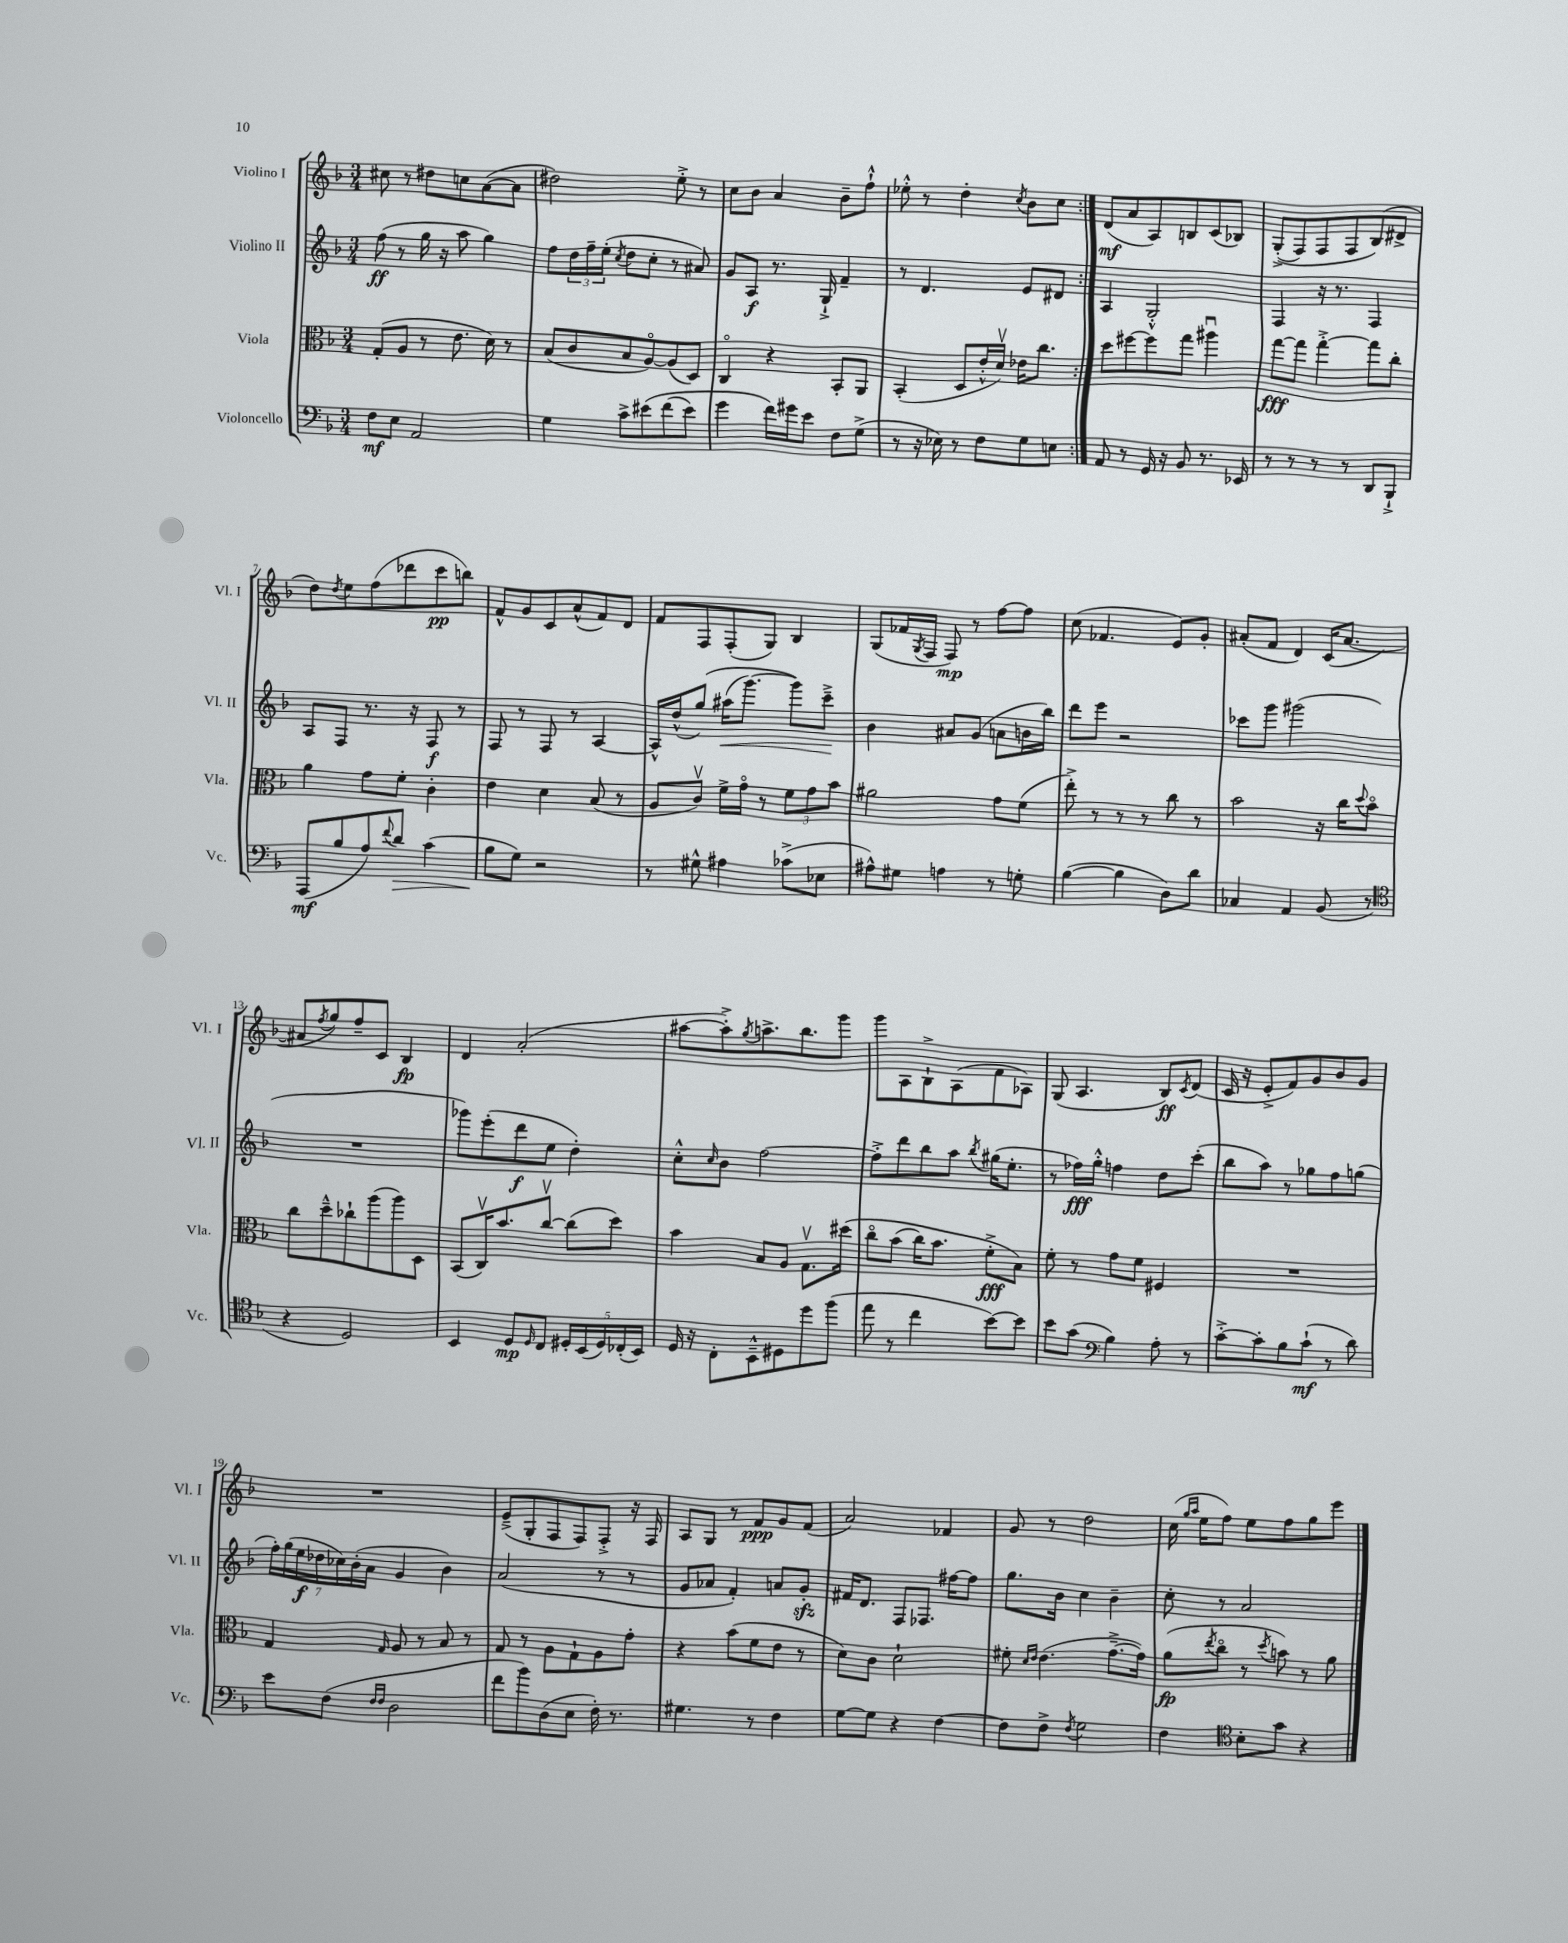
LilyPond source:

<<
\new StaffGroup <<
\new Staff = "s0" \with { instrumentName = "Violino I" shortInstrumentName = "Vl. I" } {
    \clef treble \key f \major \numericTimeSignature \time 3/4
    \repeat volta 2 { cis''8 r8 dis''8 c''8 a'8~( a'8 |
    dis''2) e''8-.-> r8 |
    c''8 bes'8 a'4 bes'8-- f''8-!-^ |
    ees''8-.-^ r8 d''4-. \acciaccatura { c''8 } bes'8 c''8 | }
    d'8\mf( a'8 a8) b8 c'8( bes8) |
    g8-.->(\( f8) f8 f8 bes8(\) dis'8-> |
    d''8) \acciaccatura { d''8 } e''8 f''8( des'''8 c'''8\pp b''8) |
    f'8-^ g'8 c'8 a'8-^( f'8) d'8 |
    f'8 f8 f8-.( g8) bes4 |
    g8( fes'16 \acciaccatura { g8 } f16 f8\mp) r8 f''8~ f''8 |
    c''8( fes'4. e'8) g'8-. |
    ais'8-.( f'8 d'4) c'16( ais'8.~ |
    ais'8 \acciaccatura { f''8 } g''8) f''8-- c'8 bes4\fp |
    d'4 a'2-.( |
    ais''8~ ais''8-.->) \acciaccatura { g''8 } a''8.-> bes''8. g'''8 |
    g'''8 a8 bes8-!-> a8( f'8 aes8) |
    g8( a4. bes8\ff) \acciaccatura { c'8 } d'8( |
    c'16 r16 e'8-.-> f'8) g'8 bes'8 g'8 |
    R2. |
    e'8--->( g8-. f8 f8) f8-.-> r16 f16 |
    a8 g8 r8 f'8\ppp g'8 f'8( |
    a'2) fes'4 |
    g'8 r8 d''2 |
    c''16( \grace { g''16 a''16 } e''16 f''8) e''8 f''8 g''8 e'''8 \bar "|." |
}
\new Staff = "s1" \with { instrumentName = "Violino II" shortInstrumentName = "Vl. II" } {
    \clef treble \key f \major \numericTimeSignature \time 3/4
    \repeat volta 2 { f''8\ff( r8 g''16 r16 a''8 g''4) |
    f''8 \tuplet 3/2 { d''16 f''16-- e''16-.( } \acciaccatura { c''8 } d''8 c''8-. r8 ais'8) |
    g'8 a8\f r8. g16-!-> f'4-- |
    r8 d'4. e'8 dis'8 | }
    a4 g2-.-^ |
    f4 r16 r8. f4 |
    a8 f8 r8. r16 f8\f r8 |
    f8 r8 f8 r8 a4~ |
    a16-^ d''16-^( g''8)\( ais''16\<( g'''8.~) g'''8\) c'''8--->\! |
    bes'4 ais'8 g'8( a'8 b'16 bes''16) |
    d'''8 e'''8 r2 |
    ces'''8 g'''8 gis'''2( |
    R2. |
    ges'''8) e'''8-.( d'''8\f e''8 d''4-.) |
    c''8-.-^ \grace { c''16 } bes'8 f''2~ |
    f''8-.-> d'''8 bes''8 a''8 \acciaccatura { bes''8 } gis''16( e''8.-. |
    r8 fes''16\fff) g''16-.-^ f''4 d''8 c'''8-.( |
    bes''8 a''8) r8 ges''8 f''8 g''8( |
    \tuplet 7/4 { f''16-.) g''16( e''16\f des''16 ces''16) bes'16-.( a'16 } g'4 bes'4) |
    a'2( r8 r8 |
    g'8 aes'8 f'4-.) a'8 g'8-.\sfz |
    fis'16 d'8. f8 fes8. fis''16~ fis''8 |
    g''8. bes'16 c''4 bes'4-- |
    c''8-. r8 a'2 \bar "|." |
}
\new Staff = "s2" \with { instrumentName = "Viola" shortInstrumentName = "Vla." } {
    \clef alto \key f \major \numericTimeSignature \time 3/4
    \repeat volta 2 { g8-.( a8 r8 e'8. d'16) r8 |
    bes8( c'8 bes8 a8~\flageolet) a8( d8) |
    c4\flageolet r4 bes,8-. a,8 |
    bes,4-.( d8 e'16-.-^ d'16\upbow) ees'16 c''8. | }
    d''8 fis''8~ fis''8 g''8 ais''4\downbow |
    g''8~\fff g''8 g''4~-.-> g''8 c''8-. |
    a'4 g'8 f'8-. c'4-. |
    e'4 d'4 bes8( r8 |
    a8 c'8\upbow) f'16-> g'16\flageolet r8 \tuplet 3/2 { f'8 g'8 bes'8 } |
    ais'2 g'8 f'8( |
    e''8-.->) r8 r8 r8 c''8 r8 |
    bes'2 r16 c''16 \appoggiatura { d''8 } bes'8\flageolet |
    c''8 d''8---^ ces''8-! a''8( a''8) d8 |
    bes,8( c16\upbow) bes'8. c''8~\upbow c''8( d''8) |
    bes'4 bes8 a8 g8.\upbow dis''16\( |
    c''8\flageolet bes'8( c''16) bes'8. f'8-.->\fff bes8\) |
    f'8-. r8 g'8 f'8 fis4 |
    R2. |
    g4 \grace { g16 } a8 r8 bes8 r8 |
    g8 r8 a8 g8-! a8 g'8-. |
    r4 bes'8( f'8 e'8 r8 |
    d'8) c'8 d'2-! |
    fis'8-. \grace { d'16 e'16 } e'4.( g'8.~---> g'16) |
    a'8\fp( \acciaccatura { e''8 } c''8\flageolet r8 \acciaccatura { d''8 } b'8) r8 a'8 \bar "|." |
}
\new Staff = "s3" \with { instrumentName = "Violoncello" shortInstrumentName = "Vc." } {
    \clef bass \key f \major \numericTimeSignature \time 3/4
    \repeat volta 2 { f8\mf e8 a,2 |
    g4 c'8-> eis'8\( f'8( eis'8) |
    g'4 f'16\) gis'16 e'8 f8 g8->( |
    r8 r16 ees16) r8 f8 g8 e8 | }
    a,8 r8 g,16 r16 bes,8 r8. ees,16 |
    r8 r8 r8 r8 d,8 bes,,8-!-> |
    a,,8\mf( bes8 a8) \appoggiatura { f'8 } d'8\> c'4( |
    bes8\! g8) r2 |
    r8 gis8-^ ais4 ces'8->( ees8 |
    ais8-^) gis8 a4 r8 g8-. |
    bes4~( bes4 d8) d'8 |
    ces4 a,4 bes,8( r8 |
    \clef tenor r4 d2) |
    bes,4 d8\mp \grace { d16 } c8 \tuplet 5/4 { dis16-. bes,16( dis16) ces16-.( bes,16) } |
    d16 r16 c8-. bes,8---^ dis8 d''8 f''8( |
    e''8 r8 c''4 bes'8~) bes'8 |
    bes'8 g'8( \clef bass bes4) a8-. r8 |
    c'8~-.-> c'8-. bes8 c'8-!\mf( r8 d'8) |
    e'8 f8( \grace { f16 f16 } d2 |
    f'8 bes'8) d8( e8 f16-.) r8. |
    gis4. r8 f4 |
    g8~ g8 r4 f4~ |
    f8 f8-> \acciaccatura { f8 } g2 |
    f4 \clef tenor bes8-. g'8 r4 \bar "|." |
}
>>
>>
